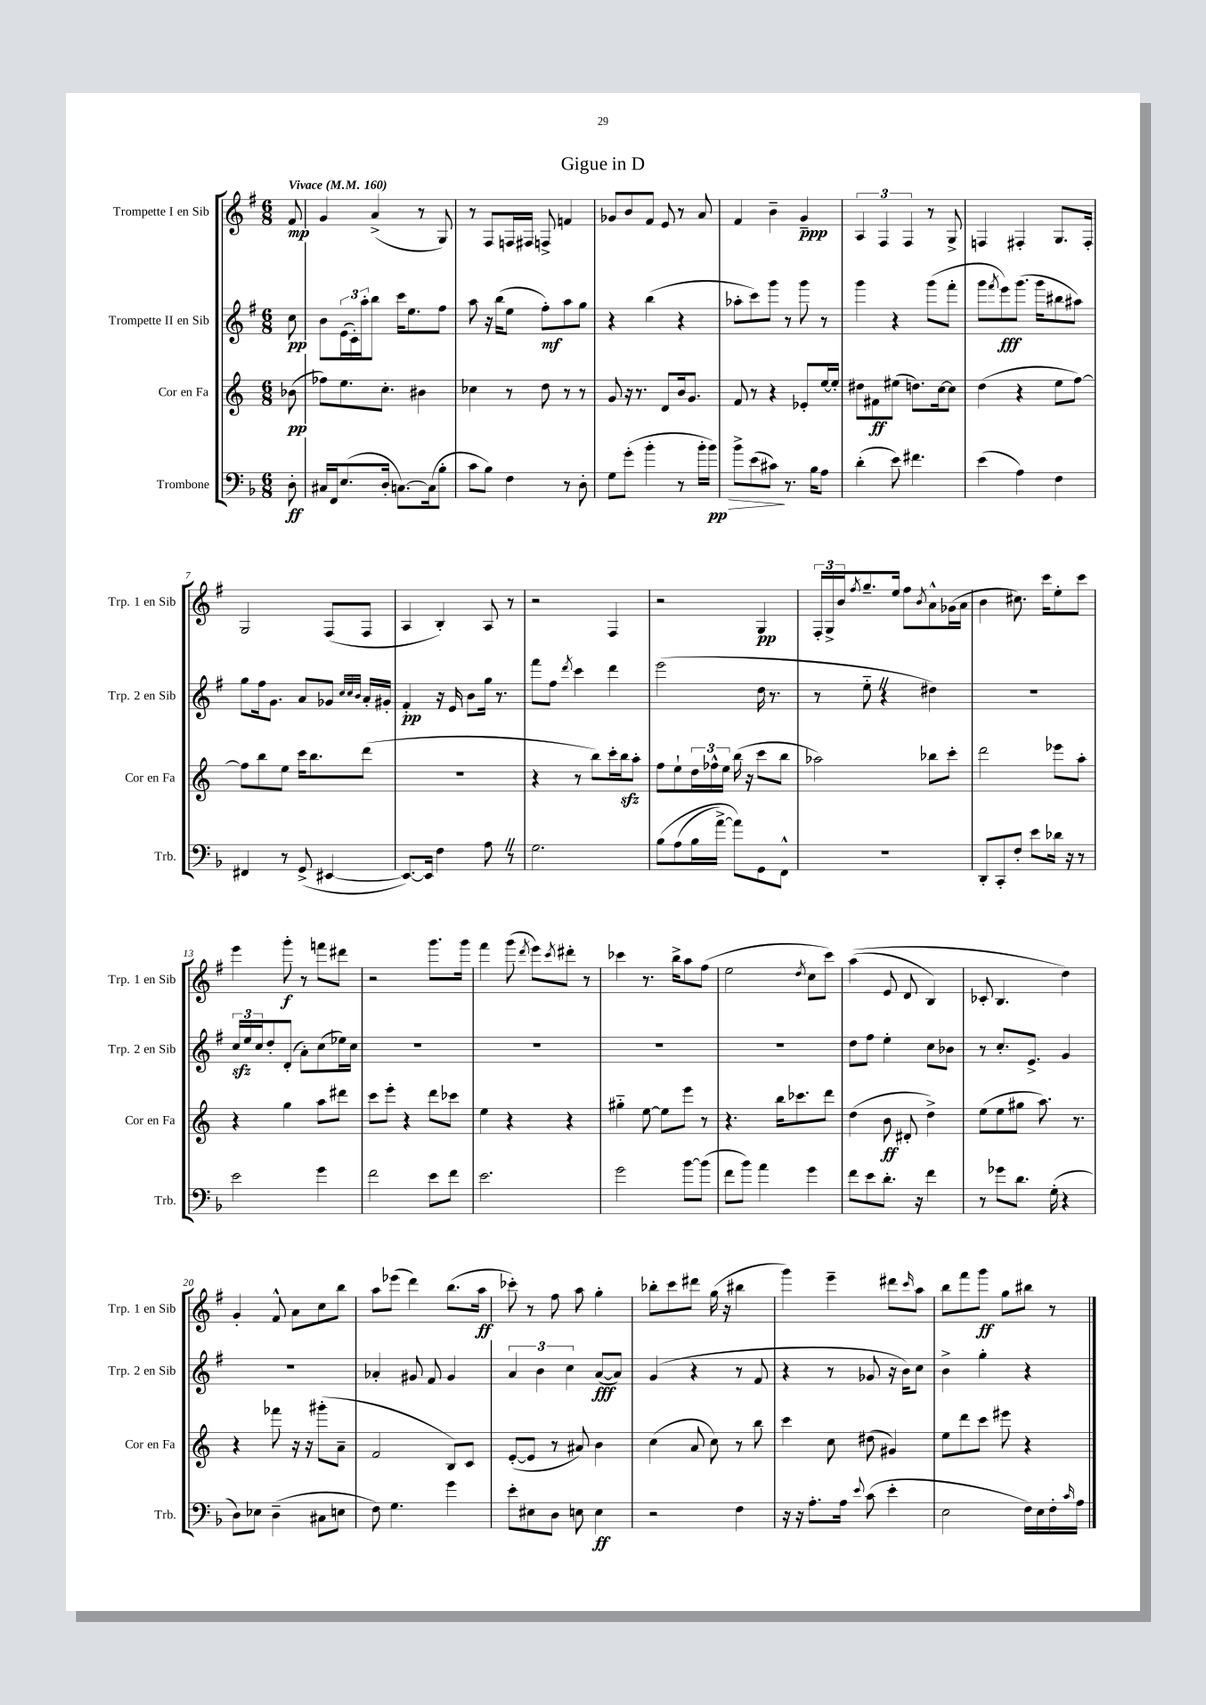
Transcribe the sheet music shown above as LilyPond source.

\header { title = "Gigue in D" }
<<
\new StaffGroup <<
\new Staff = "s0" \with { instrumentName = "Trompette I en Sib" shortInstrumentName = "Trp. 1 en Sib" } {
    \clef treble \key g \major \numericTimeSignature \time 6/8 \partial 8 \tempo "Vivace" 4 = 160
    fis'8\mp |
    g'4 a'4->( r8 g8) |
    r8 fis8 f16 fis16 f8-> f'4 |
    ges'8 b'8 fis'8 e'8 r8 a'8 |
    fis'4 b'4-- g'4--\ppp |
    \tuplet 3/2 { a4 fis4 fis4 } r8 g8-> |
    f4 fis4-. g8. fis16-. |
    g2 fis8( fis8 |
    a4 b4-.) a8 r8 |
    r2 fis4 |
    r2 g4\pp |
    \tuplet 3/2 { fis16-. g16-> b'16 } \acciaccatura { fis''8 } g''8.-- e''16 fis''8 \acciaccatura { b'8 } a'8-^ ges'16( a'16 |
    b'4 cis''8.) c'''16 e''8-. c'''8 |
    e'''4 g'''8-.\f r8 f'''8 dis'''8 |
    r2 g'''8. g'''16 |
    fis'''4 g'''8( \acciaccatura { d'''8 } e'''8) \acciaccatura { c'''8 } dis'''8-. r8 |
    ces'''4 r8. b''16-> a''8 fis''8( |
    e''2 \acciaccatura { d''8 } c''8 c'''8) |
    a''4(\( e'8 d'8 b4) |
    ces'8-. b4. d''4\) |
    g'4-. fis'8-^ a'8 c''8 b''8 |
    a''8 ees'''8( d'''4) b''8.( a''16\ff |
    ces'''8-.) r8 fis''8 a''8 g''4-. |
    bes''8-. c'''8 dis'''8 g''16( r16 bis''4 |
    g'''4) e'''4-- dis'''8 \grace { c'''16 } a''8 |
    b''8 fis'''8 g'''8\ff g''8 bis''8 r8 \bar "|." |
}
\new Staff = "s1" \with { instrumentName = "Trompette II en Sib" shortInstrumentName = "Trp. 2 en Sib" } {
    \clef treble \key g \major \numericTimeSignature \time 6/8 \partial 8
    c''8\pp |
    b'8 \tuplet 3/2 { e'16( c'16-.) a''16-. } b''8 c'''16 e''8. fis''8 |
    a''8 r16 b''16( e''8 fis''8-.\mf) a''8 g''8 |
    r4 b''4( r4 |
    aes''8-. c'''8) g'''8 r8 g'''8 r8 |
    g'''4 r4 g'''8( fis'''8-. |
    g'''8 \acciaccatura { fis'''8 } e'''8\fff) g'''8.( g'''16 bis''8 ais''8) |
    g''8 fis''16 g'8. a'8 ges'8 \grace { c''32 c''32 b'32 } a'16-. gis'16-. |
    fis'4-.\pp r16 e'16 b'8 g''16 r8. |
    fis'''8 fis''8 \acciaccatura { d'''8 } c'''4 d'''4 |
    e'''2( d''16 r8. |
    r8 e''8-_ \once \override BreathingSign.text = \markup { \musicglyph "scripts.caesura.straight" } \breathe r4 dis''4) |
    R2. |
    \tuplet 3/2 { c''16\sfz e''16 c''16 } d''8-. d'8-.( a'8-.) c''8( ees''16) c''16 |
    R2. |
    R2. |
    R2. |
    R2. |
    d''8 fis''8 e''4-. c''8 bes'8 |
    r8 c''8.-. e'8.-> g'4 |
    R2. |
    aes'4-. gis'8 fis'8 gis'4 |
    \tuplet 3/2 { a'4 b'4 c''4 } a'8~\fff( a'8) |
    g'4( r4 r8 fis'8 |
    r4 r8 ges'8 r16 b'16) c''8 |
    b'4-> g''4-. r4 \bar "|." |
}
\new Staff = "s2" \with { instrumentName = "Cor en Fa" shortInstrumentName = "Cor en Fa" } {
    \clef treble \key c \major \numericTimeSignature \time 6/8 \partial 8
    bes'8\pp( |
    fes''8) e''8. c''8.-. bis'4 |
    ces''4 r8 d''8 r8 r8 |
    g'8 r16 r8. d'8 b'16 g'8. |
    f'8 r8 r4 ees'8-. e''16~ e''16-. |
    dis''8 fis'8\ff eis''8( d''8.) c''16~ c''8 |
    d''4( r4 e''8 f''8~) |
    f''8 b''8 e''8 c'''16 b''8. d'''8( |
    R2. |
    r4 r8 b''8) c'''16-. b''16\sfz a''8-. |
    f''8 e''8-! \tuplet 3/2 { d''16 fes''16-^ e''16 } b''16( r16 c'''8 b''8 |
    aes''2) bes''8 c'''8-. |
    d'''2 ees'''8 a''8-. |
    r4 g''4 a''8 dis'''8 |
    c'''8 e'''8-. r4 d'''8 ces'''8 |
    e''4 r4 r4 |
    gis''4-_ e''8~ e''8 e'''8 r8 |
    r4. b''16 ces'''8. d'''8 |
    d''4( b'8\ff dis'8-. d''4->) |
    e''8( e''8 gis''8 a''8.) r8. |
    r4 fes'''8 r16 r16 gis'''8-.( a'8-- |
    f'2 b8) c'8 |
    e'8~-.( e'8 r8 ais'8) b'4 |
    c''4( a'8 c''8) r8 b''8 |
    c'''4 c''8 dis''8( gis'4) |
    e''8 d'''8 c'''8 eis'''8 r4 \bar "|." |
}
\new Staff = "s3" \with { instrumentName = "Trombone" shortInstrumentName = "Trb." } {
    \clef bass \key f \major \numericTimeSignature \time 6/8 \partial 8
    d8-.\ff |
    cis16 f,16 e8.( d16-. c8.~) c16( bes8-. |
    c'8 bes8) f4 r8 d8-. |
    g8 g'8-.( bes'4-. r8 bes'16-. bes'16\pp\>) |
    bes'8-> e'8( cis'8\!) r8. bes16 a8 |
    d'4-.( e'8) fis'4. |
    e'4( a4) f4 |
    fis,4 r8 g,8->( eis,4~ |
    eis,8.~) eis,16 f4 a8 \once \override BreathingSign.text = \markup { \musicglyph "scripts.caesura.straight" } \breathe r8 |
    g2. |
    bes8\( a8( bes16 a'16~->) a'8\) g,8 f,8-^ |
    R2. |
    d,8-. c,8-. f8-. e'8 des'16 r16 r8 |
    e'2 g'4 |
    f'2 e'8 f'8 |
    e'2. |
    g'2 bes'8~ bes'8( |
    f'8 bes'8) a'4 g'4 |
    f'8 e'8 d'8.-. r16 f'4 |
    r8 ges'8 d'8. g16-.( r4 |
    d8) ees8 d4--( cis8 e8 |
    f8) g4. g'4 |
    e'8-. eis8 d8 e8 e4\ff |
    r2 f4 |
    r16 r16 a8.-. a16 \appoggiatura { e'8 } c'8( e'4-. |
    e2 f16) e16 f16-. \grace { c'16 } a16 \bar "|." |
}
>>
>>
